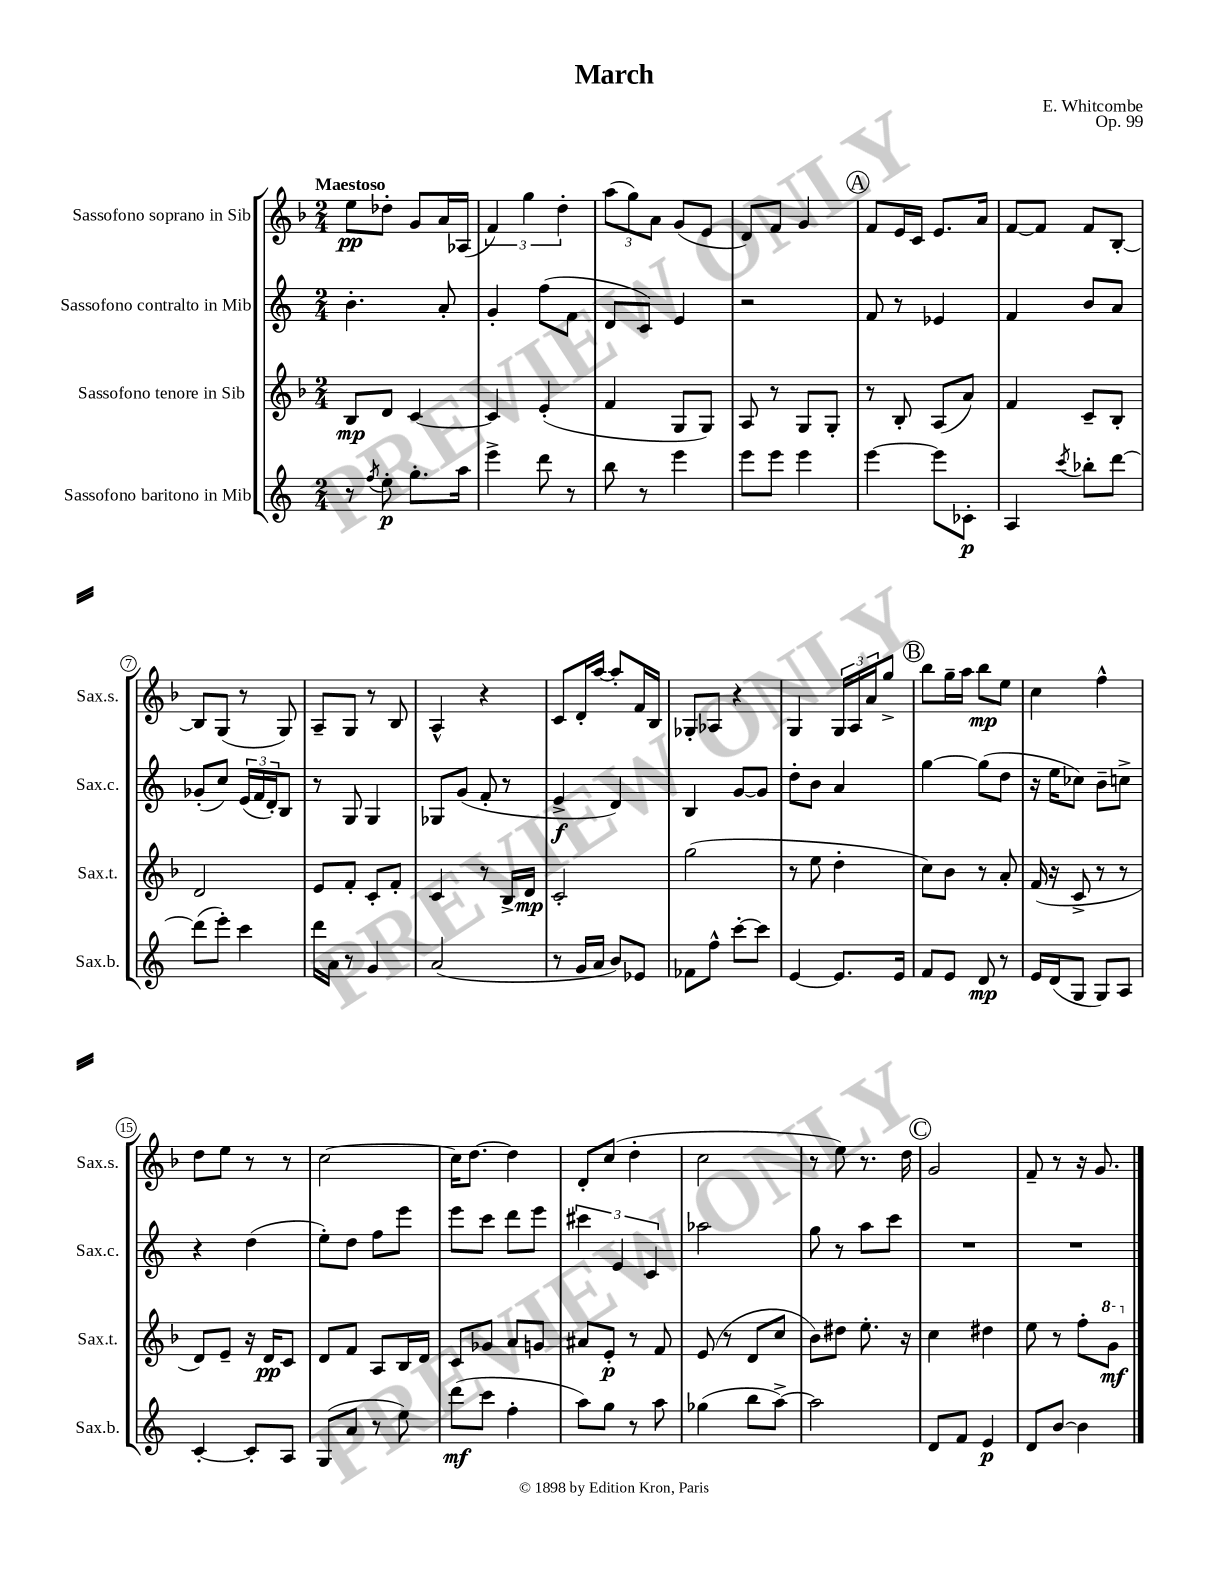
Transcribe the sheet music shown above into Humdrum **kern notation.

**kern	**dynam	**kern	**dynam	**kern	**dynam	**kern	**dynam
*part4	*part4	*part3	*part3	*part2	*part2	*part1	*part1
*staff4	*staff4	*staff3	*staff3	*staff2	*staff2	*staff1	*staff1
*I"Sassofono baritono in Mib	*	*I"Sassofono tenore in Sib	*	*I"Sassofono contralto in Mib	*	*I"Sassofono soprano in Sib	*
*I'Sax.b.	*	*I'Sax.t.	*	*I'Sax.c.	*	*I'Sax.s.	*
*clefG2	*	*clefG2	*	*clefG2	*	*clefG2	*
*k[]	*	*k[b-]	*	*k[]	*	*k[b-]	*
*M2/4	*	*M2/4	*	*M2/4	*	*M2/4	*
=1	=1	=1	=1	=1	=1	=1	=1
!	!	!	!	!	!	!LO:TX:a:B:t=Maestoso	!
8r	.	8B-/L	mp	4.b'\	.	8ee\L	pp
8qff/	.	.	.	.	.	.	.
8ee'\	p	8d/J	.	.	.	8dd-X'\J	.
8.gg'\L	.	[4c/	.	.	.	8g/L	.
.	.	.	.	8a'/	.	16a/L	.
16aa\Jk	.	.	.	.	.	(16A-X/JJ	.
=2	=2	=2	=2	=2	=2	=2	=2
4eee^\	.	4c/]	.	4g'/	.	6f/)	.
.	.	.	.	.	.	6gg\	.
8ddd\	.	(4e'/	.	(8ff\L	.	.	.
.	.	.	.	.	.	6dd'\	.
8r	.	.	.	8f\J	.	.	.
=3	=3	=3	=3	=3	=3	=3	=3
8bb\	.	4f/	.	8d/L	.	(12aa\L	.
.	.	.	.	.	.	12gg\)	.
8r	.	.	.	8c/J)	.	.	.
.	.	.	.	.	.	12a\J	.
4eee\	.	8G/L	.	4e/	.	(8g/L	.
.	.	8G/J)	.	.	.	8e/J	.
=4	=4	=4	=4	=4	=4	=4	=4
8eee\L	.	8A/	.	2r	.	8d/L)	.
8eee\J	.	8r	.	.	.	8f/J	.
4eee\	.	8G/L	.	.	.	4g/	.
.	.	8G'/J	.	.	.	.	.
!!LO:REH:place=s1:t=A
=5	=5	=5	=5	=5	=5	=5	=5
[4eee\	.	8r	.	8f/	.	8f/L	.
.	.	8B-'/	.	8r	.	16e/L	.
.	.	.	.	.	.	16c/JJ	.
8eee\L]	.	(8A/L	.	4e-X/	.	8.e/L	.
8c-X'\J	p	8a/J)	.	.	.	.	.
.	.	.	.	.	.	16a/Jk	.
=6	=6	=6	=6	=6	=6	=6	=6
4A/	.	4f/	.	4f/	.	[8f/L	.
.	.	.	.	.	.	8f/J]	.
8qccc/	.	.	.	.	.	.	.
8bb-X'\L	.	8c~/L	.	8b/L	.	8f/L	.
[8ddd\J	.	8B-'/J	.	8a/J	.	[8B-'/J	.
!!LO:LB:g=z
=7	=7	=7	=7	=7	=7	=7	=7
(8ddd\L]	.	2d/	.	(8g-X'/L	.	8B-/L]	.
8eee'\J)	.	.	.	8cc/J)	.	(8G/J	.
4ccc\	.	.	.	(24e/LL	.	8r	.
.	.	.	.	24f/	.	.	.
.	.	.	.	24d'/J)	.	.	.
.	.	.	.	8B/J	.	8G/)	.
=8	=8	=8	=8	=8	=8	=8	=8
16ddd\LL	.	8e/L	.	8r	.	8A~/L	.
16a\JJ	.	.	.	.	.	.	.
8r	.	8f'/J	.	8G/	.	8G/J	.
4g/	.	8c'/L	.	4G/	.	8r	.
.	.	8f'/J	.	.	.	8B-/	.
=9	=9	=9	=9	=9	=9	=9	=9
(2a/	.	4c/	.	8G-X/L	.	4A^^/	.
.	.	.	.	(8g/J	.	.	.
.	.	8r	.	8f'/	.	4r	.
.	.	16B-^/LL	.	8r	.	.	.
.	.	16d/JJ	mp	.	.	.	.
=10	=10	=10	=10	=10	=10	=10	=10
8r	.	2c'/	.	4e^/	f	8c/L	.
16g/LL	.	.	.	.	.	16d'/L	.
16a/JJ	.	.	.	.	.	[16aa/JJ	.
8b/L)	.	.	.	4d/)	.	8aa'/L]	.
8e-X/J	.	.	.	.	.	16f/L	.
.	.	.	.	.	.	16B-/JJ	.
=11	=11	=11	=11	=11	=11	=11	=11
8f-X\L	.	(2gg\	.	4B/	.	8G-X'/L	.
8ff^^\J	.	.	.	.	.	8A-X/J	.
[8ccc'\L	.	.	.	[8g/L	.	4r	.
8ccc\J]	.	.	.	8g/J]	.	.	.
=12	=12	=12	=12	=12	=12	=12	=12
[4e/	.	8r	.	8dd'\L	.	4G/	.
.	.	8ee\	.	8b\J	.	.	.
8.e/L]	.	4dd'\	.	4a/	.	24G/LL	.
.	.	.	.	.	.	24A/	.
.	.	.	.	.	.	24a/J	.
.	.	.	.	.	.	8gg^/J	.
16e/Jk	.	.	.	.	.	.	.
!!LO:REH:place=s1:t=B
=13	=13	=13	=13	=13	=13	=13	=13
8f/L	.	8cc\L)	.	[4gg\	.	8bb-\L	.
8e/J	.	8b-\J	.	.	.	16gg~\L	.
.	.	.	.	.	.	16aa\JJ	.
8d/	mp	8r	.	(8gg\L]	.	8bb-\L	mp
8r	.	8a'/	.	8dd\J	.	8ee\J	.
=14	=14	=14	=14	=14	=14	=14	=14
16e/LL	.	(16f/	.	16r	.	4cc\	.
(16d/J	.	16r	.	16ee\KL	.	.	.
8G/J	.	8c^/	.	8cc-X\J)	.	.	.
8G/L)	.	8r	.	8b~\L	.	4ff^^\	.
8A/J	.	8r	.	8ccn^\J	.	.	.
!!LO:LB:g=z
=15	=15	=15	=15	=15	=15	=15	=15
[4c'/	.	8d/L)	.	4r	.	8dd\L	.
.	.	8e~/J	.	.	.	8ee\J	.
8c'/L]	.	16r	.	(4dd\	.	8r	.
.	.	16d/KL	pp	.	.	.	.
8A/J	.	8c/J	.	.	.	8r	.
=16	=16	=16	=16	=16	=16	=16	=16
(8G/L	.	8d/L	.	8ee'\L)	.	[2cc\	.
8a/J	.	8f/J	.	8dd\J	.	.	.
8r	.	8A/L	.	8ff\L	.	.	.
8ee\)	.	16B-/L	.	8eee\J	.	.	.
.	.	16d/JJ	.	.	.	.	.
=17	=17	=17	=17	=17	=17	=17	=17
(8ddd\L	mf	8c/L	.	8eee\L	.	16cc\KL]	.
.	.	.	.	.	.	[8.dd\J	.
8ccc\J	.	8g-X/J	.	8ccc\J	.	.	.
4ff'\	.	8a/L	.	8ddd\L	.	4dd\]	.
.	.	8gn/J	.	8eee\J	.	.	.
=18	=18	=18	=18	=18	=18	=18	=18
8aa\L)	.	8a#X/L	.	6ccc#X\	.	8d'/L	.
8gg\J	.	8e'/J	p	.	.	(8cc/J	.
.	.	.	.	6e/	.	.	.
8r	.	8r	.	.	.	4dd'\	.
.	.	.	.	6c/	.	.	.
8aa\	.	8f/	.	.	.	.	.
=19	=19	=19	=19	=19	=19	=19	=19
(4gg-X\	.	(8e/	.	2aa-X\	.	2cc\	.
.	.	8r	.	.	.	.	.
8bb\L	.	8d/L	.	.	.	.	.
[8aa^\J)	.	8cc/J	.	.	.	.	.
=20	=20	=20	=20	=20	=20	=20	=20
2aa\]	.	8b-\L)	.	8gg\	.	8r	.
.	.	8dd#X\J	.	8r	.	8ee\)	.
.	.	8.ee'\	.	8aa\L	.	8.r	.
.	.	.	.	8ccc\J	.	.	.
.	.	16r	.	.	.	16dd\	.
!!LO:REH:place=s1:t=C
=21	=21	=21	=21	=21	=21	=21	=21
8d/L	.	4cc\	.	2r	.	2g/	.
8f/J	.	.	.	.	.	.	.
4e/	p	4dd#X\	.	.	.	.	.
=22	=22	=22	=22	=22	=22	=22	=22
8d/L	.	8ee\	.	2r	.	8f~/	.
[8b/J	.	8r	.	.	.	8r	.
4b\]	.	8ff'\L	.	.	.	16r	.
.	.	.	.	.	.	8.g/	.
*	*	*8va	*	*	*	*	*
.	.	8gg\J	mf	.	.	.	.
*	*	*X8va	*	*	*	*	*
==	==	==	==	==	==	==	==
*-	*-	*-	*-	*-	*-	*-	*-
